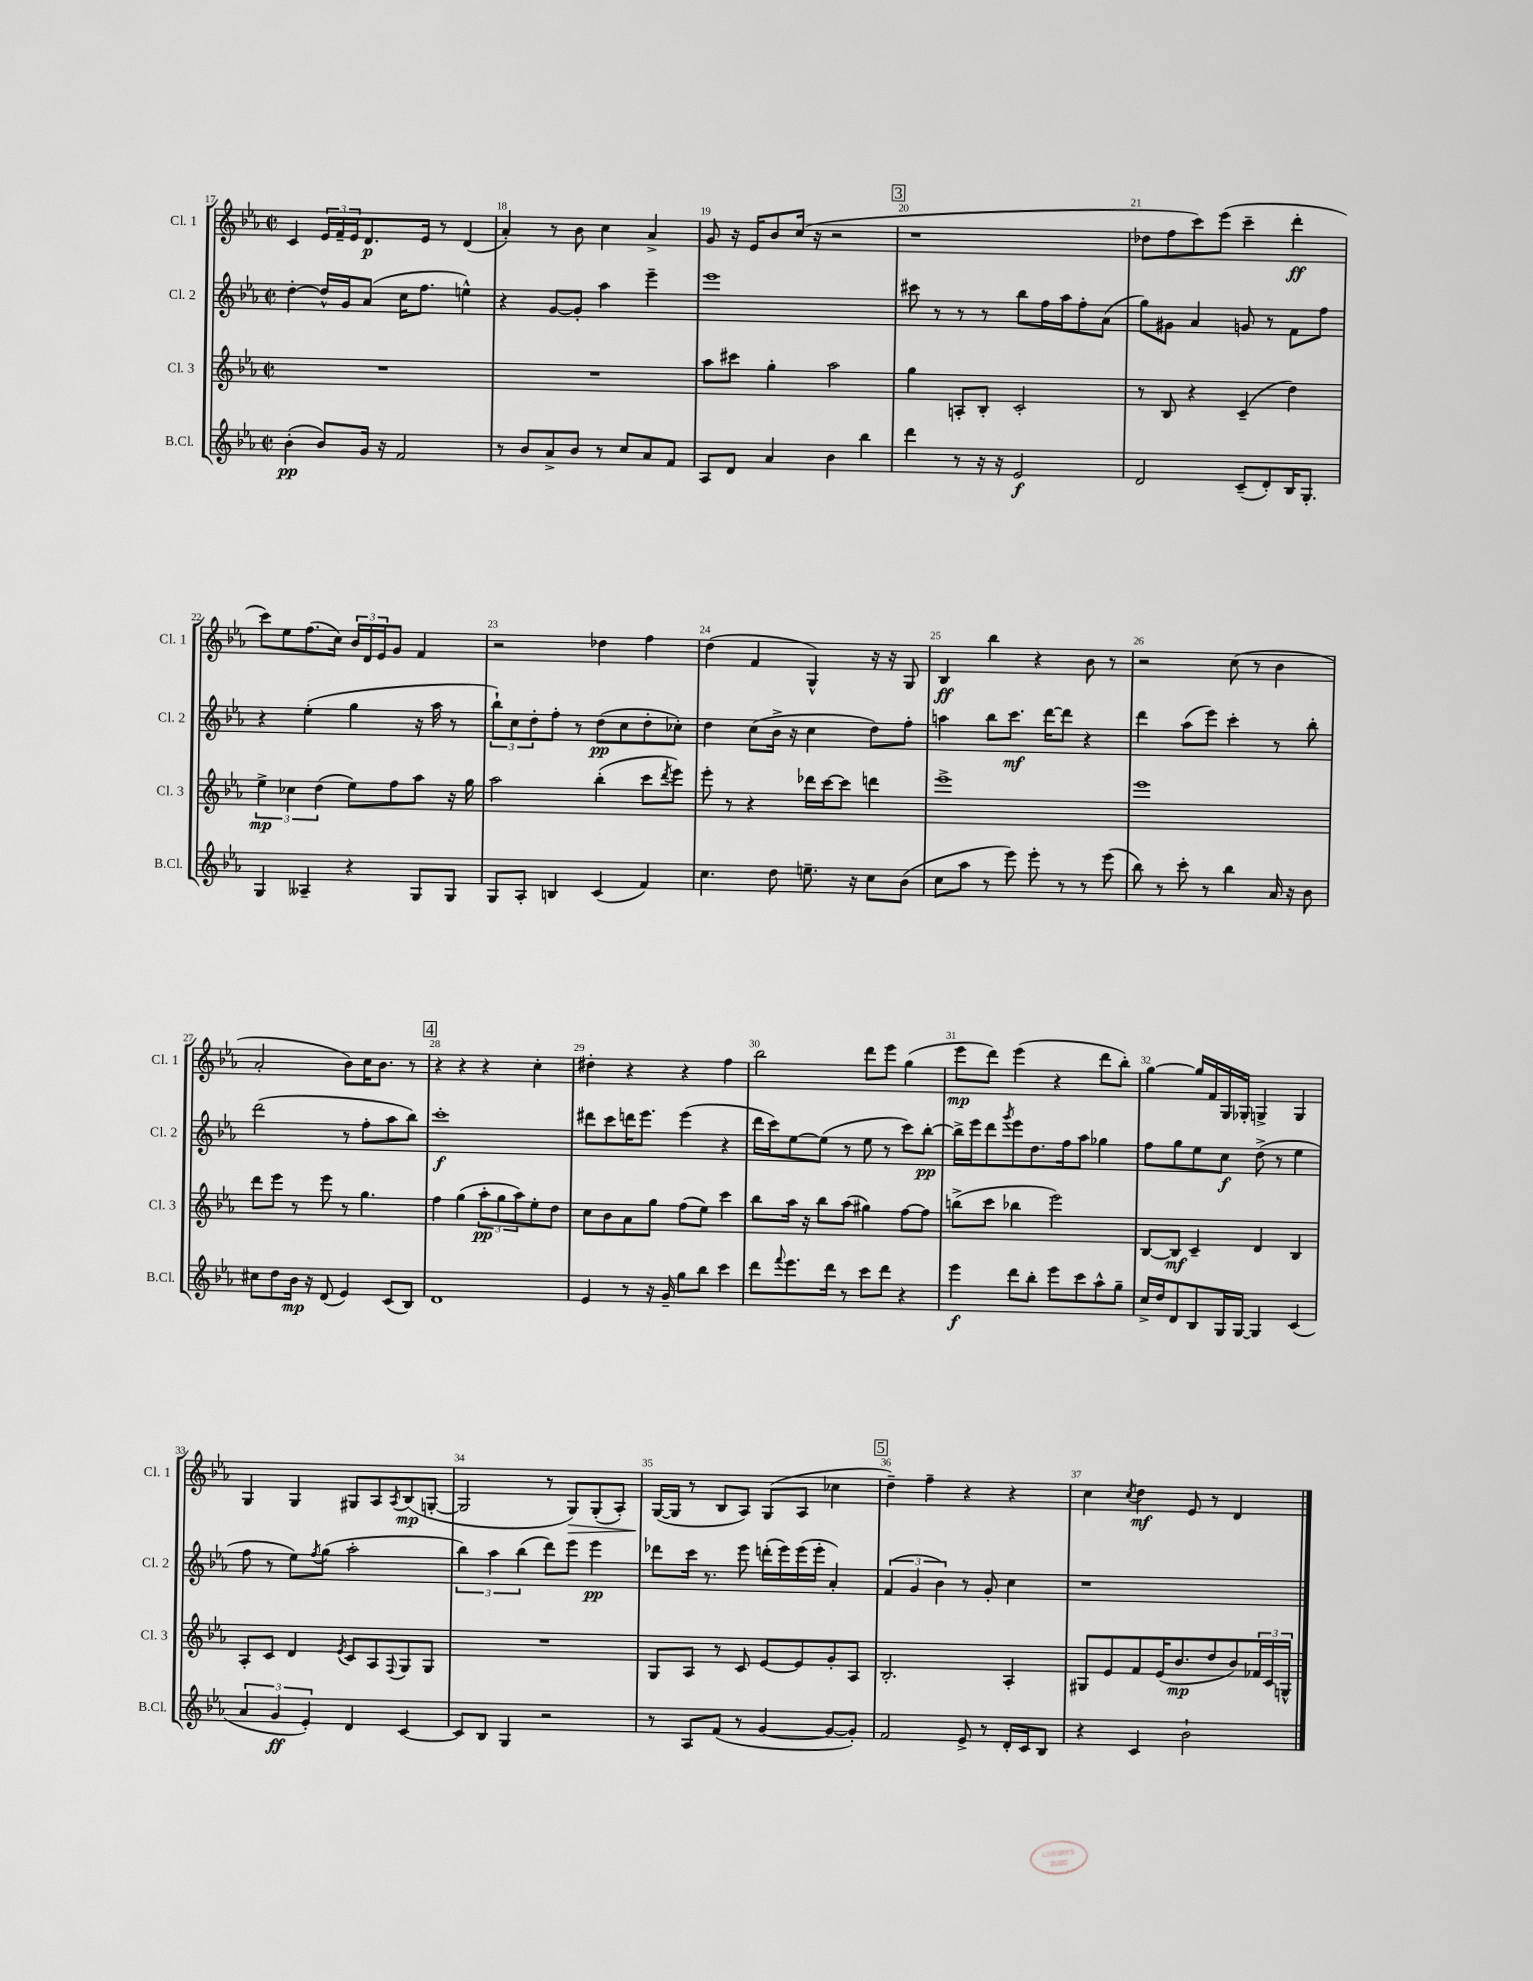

**kern	**kern	**kern	**kern
*staff4	*staff3	*staff2	*staff1
*clefG2	*clefG2	*clefG2	*clefG2
*k[b-e-a-]	*k[b-e-a-]	*k[b-e-a-]	*k[b-e-a-]
*M2/2	*M2/2	*M2/2	*M2/2
*met(c|)	*met(c|)	*met(c|)	*met(c|)
(4b-'\	1r	[4dd'\	4c/
8b-/L)	.	16dd^^/]LL	24e-/LL
.	.	.	24f~/
.	.	16g/J	.
.	.	.	24e-/J
16g/Jk	.	(8a-/J	8.d/
16r	.	.	.
2f/	.	16cc\LK	.
.	.	8.ff\J	16e-/Jk
.	.	.	8r
.	.	4ee^^\)	(4d/
=	=	=	=
8r	1r	4r	4a-'/)
8b-/L	.	.	.
8a-^/	.	[8g/L	8r
8b-/J	.	8g'/]J	8b-\
8r	.	4aa-\	4cc\
8cc/L	.	.	.
8a-/	.	4eee-~\	4a-^/
8f/J	.	.	.
=	=	=	=
8A-/L	8aa-\L	1eee-	8g/
8d/J	8ccc#\J	.	16r
.	.	.	16e-/LK
4a-/	4gg'\	.	8b-/
.	.	.	(16cc/Jk
.	.	.	16r
4b-\	2aa-\	.	2r
4bb-\	.	.	.
=	=	=	=
4ddd\	4gg\	8ccc#\	1r
.	.	8r	.
8r	8A'/L	8r	.
16r	8B-'/J	8r	.
16r	.	.	.
2e-/	2c'/	8bb-\L	.
.	.	16ff\L	.
.	.	16aa-\J	.
.	.	8ff'\	.
.	.	(8a-\J	.
=	=	=	=
2d/	8r	8gg\L)	8dd-\L
.	8B-/	8g#\J	8ff\
.	4r	4a-/	8ccc\)
.	.	.	(8eee-\J
(8c~/L	(4c~/	8g/	4ccc~\
8d'/)	.	8r	.
16B-/K	4dd\)	8f\L	4ddd'\
8.G'/J	.	.	.
.	.	8ff\J	.
=	=	=	=
4G/	6ee-^\	4r	8ccc\L)
.	.	.	8ee-\
.	6cc-\	.	.
4A--~/	.	(4ee-'\	(8.ff\
.	(6dd\	.	.
.	.	.	16cc\Jk)
4r	8ee-\L)	4gg\	24b-/LL
.	.	.	24d/
.	.	.	24e-/J
.	8ff\	.	8g/J
8G/L	8aa-\J	16r	4f/
.	.	16aa-\	.
8G/J	16r	8r	.
.	16gg\	.	.
=	=	=	=
8G/L	2aa-\	12bb-`\L)	2r
.	.	12cc\	.
8A-'/J	.	.	.
.	.	12dd'\	.
4B/	.	8ff'\J	.
.	.	8r	.
(4c/	(4bb-'\	(8dd\L	4dd-\
.	.	8cc\	.
4f/)	8ccc\L	8dd'\	4ff\
.	8qddd/	.	.
.	8eee-\J)	8cc-'\J)	.
=	=	=	=
4.cc\	8eee-'\	4dd\	(4dd\
.	8r	.	.
.	4r	(8cc\L	4f/
8dd\	.	16b-^\Jk	.
.	.	16r	.
8.ee~\	16ddd-\LL	4cc\	4G^^/)
.	[16ccc\J	.	.
.	8ccc\]J	.	.
16r	.	.	.
8cc\L	4ddd\	8dd\L)	16r
.	.	.	16r
(8b-\J	.	8ff'\J	8G/
=	=	=	=
8cc\L	1eee-^	4aa\	4B-/
8aa-\J	.	.	.
8r	.	8bb-\L	4bb-\
8eee-\)	.	8.ccc\J	.
8eee-'\	.	.	4r
.	.	[16ddd\LK	.
8r	.	8ddd\]J	.
8r	.	4r	8b-\
(8eee-\	.	.	8r
=	=	=	=
8bb-\)	1eee-	4ddd\	2r
8r	.	.	.
8ccc'\	.	(8aa-\L	.
8r	.	8eee-\J)	.
4bb-\	.	4ccc'\	(8cc\
.	.	.	8r
16a-/	.	8r	4b-\
16r	.	.	.
8b-\	.	8bb-'\	.
=	=	=	=
8cc#\L	8ddd\L	(2ddd\	2a-'/
8dd\	8eee-\J	.	.
16b-\Jk	8r	.	.
16r	.	.	.
(8d/	8eee-\	.	.
4e-/)	8r	8r	8b-\L)
.	4.gg\	8ff'\L	16cc\K
.	.	.	8.b-\J
(8c/L	.	8aa-\	.
8B-/J)	.	8bb-\J)	8r
=	=	=	=
1d	4ff\	1ccc'	4r
.	(4gg\	.	4r
.	12aa-'\L	.	4r
.	12gg\	.	.
.	12aa-\)	.	.
.	8ee-'\	.	4cc'\
.	8dd\J	.	.
=	=	=	=
4e-/	8cc\L	8ddd#\L	4dd#'\
.	8b-\	8ccc\	.
8r	8a-\	16ddd\K	4r
.	.	8.eee-\J	.
16r	8gg\J	.	.
16g~/	.	.	.
8gg\L	(8ff\L	(4eee-\	4r
8bb-\J	8ee-\J)	.	.
4ccc\	4ccc\	4r	4ff\
=	=	=	=
8ddd\L	8bb-\L	16ddd\LL	2bb-\
.	.	16ccc\J)	.
8qqfff/	.	.	.
8.eee-\	16aa-\Jk	[8ee-\	.
.	16r	.	.
.	8bb-\L	(8ee-\]J	.
16ddd\Jk	.	.	.
8r	(8aa-\J	8r	.
8ccc\L	4gg#\)	8ee-\	8ddd\L
8ddd\J	.	8r	8eee-\J
4r	[8ff\L	8ccc\L)	(4gg\
.	8ff\]J	[8bb-'\J	.
=	=	=	=
4eee-\	(8bb^\L	16bb-^\]LL	8eee-\L
.	.	16eee-\J	.
.	8ccc\J	8ddd\	8ddd\J)
.	.	8qggg/	.
8ddd\L	4bb-\	8eee-\	(4eee-\
8bb-'\J	.	8.dd\	.
8eee-\L	2eee-\)	.	4r
.	.	16ff\k	.
8ccc\	.	8aa-\J	.
8aa-^^\	.	4gg-\	8ddd\L
8gg~\J	.	.	8bb-'\J)
=	=	=	=
16cc^/LL	[8B-/L	8ff\L	[4gg\
16dd/J	.	.	.
8d/	8B-/]J	8gg\	.
8B-/	4c~/	8ee-\	16gg/]LL
.	.	.	16f/
16G/L	.	8cc\J	16G/
[16G/JJ	.	.	16G-'/JJ
4G/]	4d/	(8dd^\	4G^/
.	.	8r	.
(4c/	4B-/	4ee-\	4G/
=	=	=	=
6a-/	8A-'/L	8ff\	4G/
.	8c/J	8r	.
6g/	.	.	.
.	4d/	8ee-\L)	4G/
6e-'/)	.	.	.
.	.	8qff/	.
.	.	(8gg\J	.
.	8qe-/	.	.
4d/	8c/L	2aa-'\	8G#/L
.	8A-/	.	8A-/
.	8qqF/	.	8qA-/
[4c/	8G/	.	(8B-/
.	8G/J	.	[8G'/J
=	=	=	=
8c/]L	1r	6bb-\)	2G/]
8B-/J	.	.	.
.	.	6aa-\	.
4G/	.	.	.
.	.	(6bb-\	.
2r	.	8ddd\L)	8r
.	.	8eee-\J	8G/L)
.	.	4eee-\	(8G'/
.	.	.	8A-'/J)
=	=	=	=
8r	8G/L	8ddd-\L	([16G/LL
.	.	.	16G/]JJ
8A-/L	8A-/J	16ccc\Jk	8r
.	.	8.r	.
(8f/J	8r	.	8B-/L
8r	8c/	8eee-\	8A-/J)
[4g/	[8e-/L	(16ddd'\LL	(8G/L
.	.	16eee-\)	.
.	8e-/]	(16eee-\	8A-/J
.	.	16eee-'\JJ	.
8g/_L	8g'/	4a-'/)	4cc-\
8g'/]J)	8A-/J	.	.
=	=	=	=
2f/	2.B-'/	(6f/	4dd~\)
.	.	6g/	.
.	.	.	4ff~\
.	.	6b-\)	.
8e-^/	.	8r	4r
8r	.	8g'/	.
16d'/LL	4A-'/	4cc\	4r
16c/J	.	.	.
8B-/J	.	.	.
=	=	=	=
4r	8G#/L	1r	4cc\
.	8e-/	.	.
.	.	.	8qcc/
4c/	8f/	.	4dd\
.	(16e-/K	.	.
.	8.b-/	.	.
2b-`\	.	.	8e-/
.	8dd/	.	8r
.	8b-/)	.	4d/
.	24f-/L	.	.
.	24c/	.	.
.	24G^^/JJ	.	.
==	==	==	==
*-	*-	*-	*-
